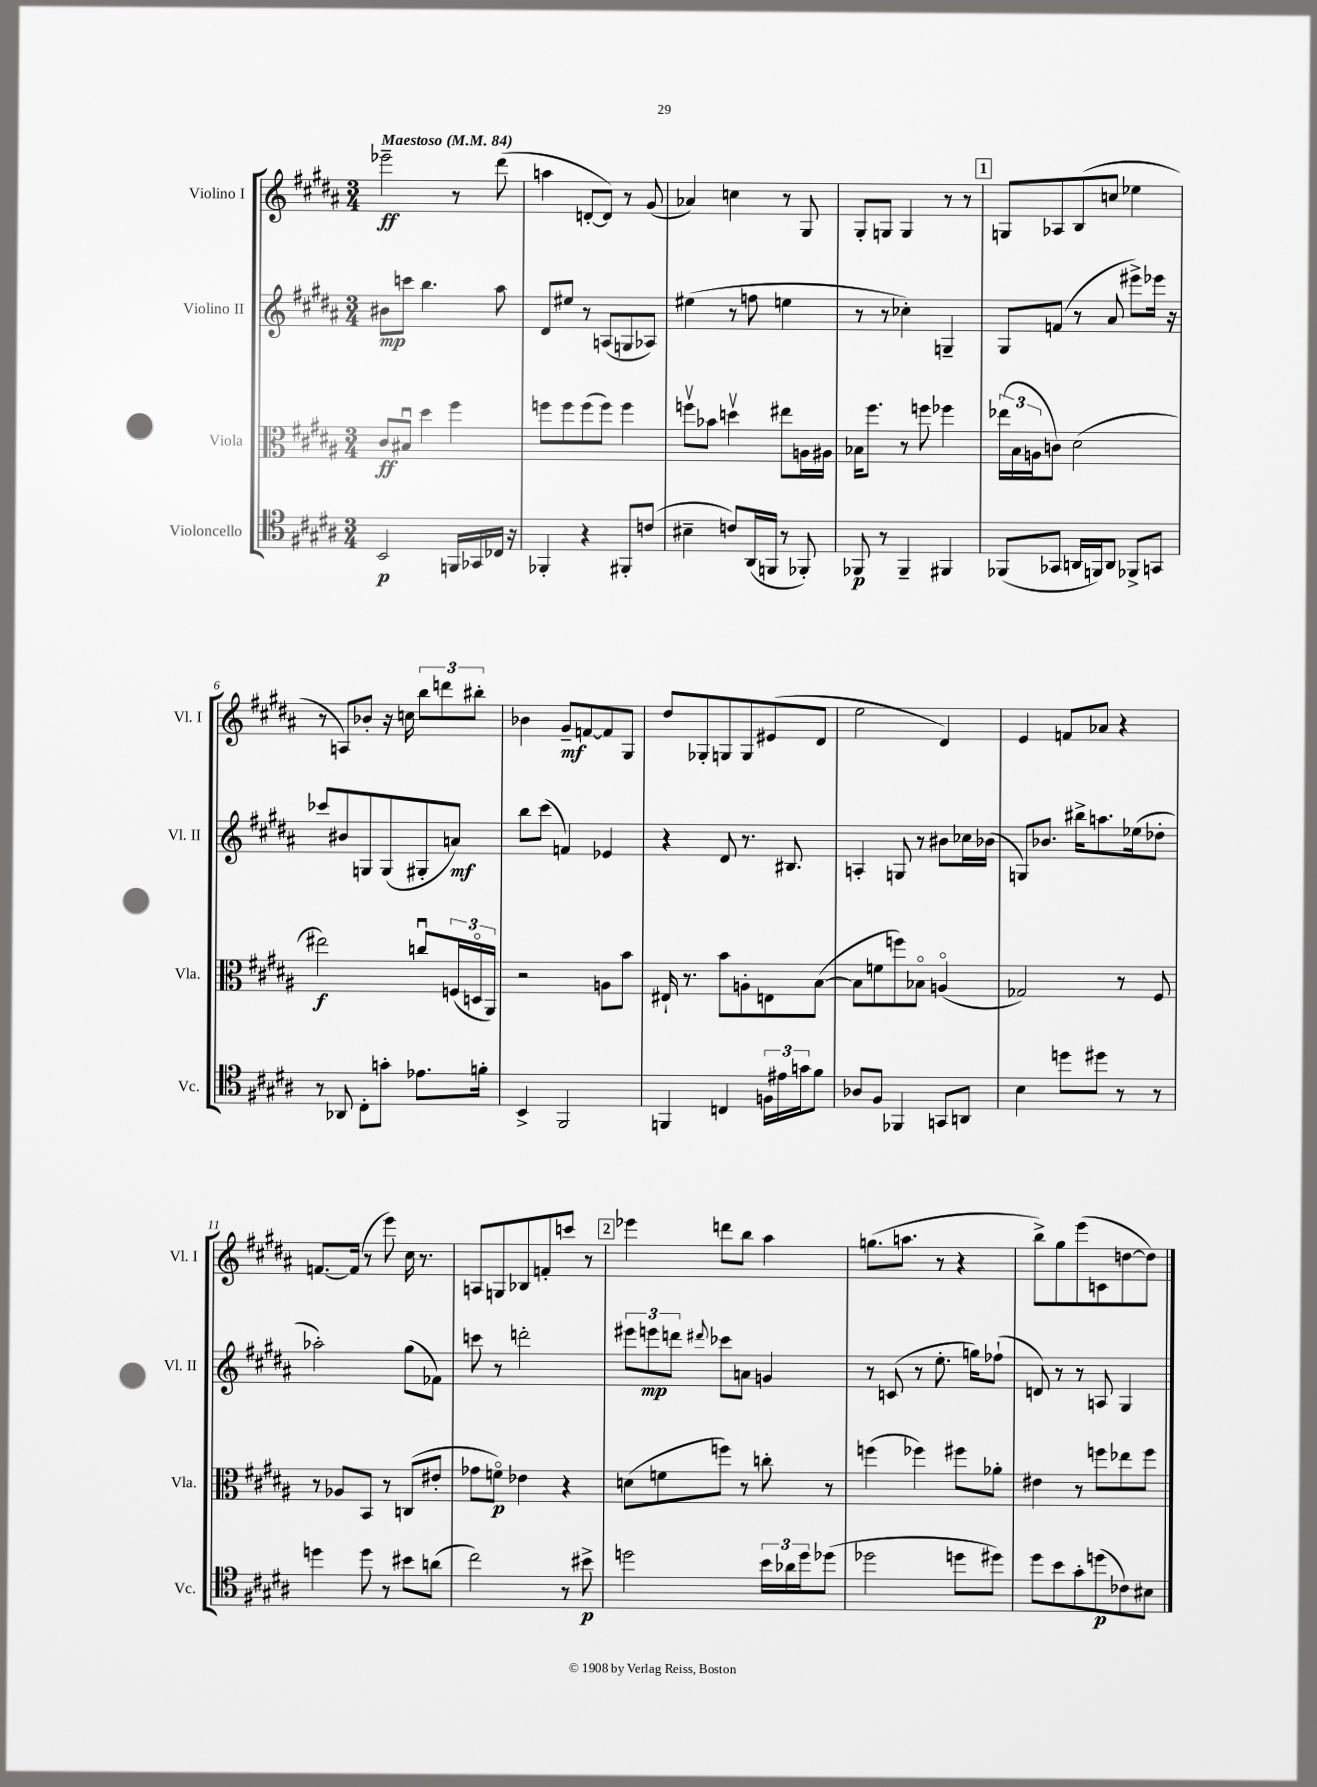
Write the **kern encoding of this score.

**kern	**kern	**kern	**kern
*staff4	*staff3	*staff2	*staff1
*clefC4	*clefC3	*clefG2	*clefG2
*k[f#c#g#d#a#]	*k[f#c#g#d#a#]	*k[f#c#g#d#a#]	*k[f#c#g#d#a#]
*M3/4	*M3/4	*M3/4	*M3/4
*MM84	*MM84	*MM84	*MM84
2BB	8c#	8b#	2eee-~
.	8B#u	8ccc	.
.	4dd#	4.bb	.
16FF	4ff#	.	8r
16GG-	.	.	.
16C-	.	8aa#	(8ddd#
16r	.	.	.
=	=	=	=
4FF-'	8ff	8d#	4aa
.	8ff	8ee#	.
4r	(8ff	8r	[8d'
.	8ff)	(8A	8d])
8FF#'	4ff	8G	8r
(8c	.	8A-)	(8g#
=	=	=	=
4B#~	8ffv	(4ee#	4a-)
.	8b-	.	.
8c)	4ddv	8r	4cc
(16AA#	.	8ff	.
16FF	.	.	.
8r	8ee#	4ee	8r
8FF-')	16A	.	8G#
.	16A#	.	.
=	=	=	=
8FF-	16B-	8r	8G#'
.	8.ff#	.	.
8r	.	8r	8G
4FF-~	8r	4cc-')	4G
.	8ff	.	.
4FF#	4ff-	4G~	8r
.	.	.	8r
=	=	=	=
(8FF-	(24ee-	8G#	8G
.	24B	.	.
.	24A	.	.
8GG-	8c)	(8f	8A-
16AA	(2d#	8r	(8B
16FF)	.	.	.
8AA	.	8a#	8cc
8FF-^	.	8eee#^)	4ee-
8GG	.	16eee-	.
.	.	16r	.
=	=	=	=
8r	2ee#)	8ccc-	8r
8AA-	.	8b#	8A)
8C#'	.	8G	8b-'
8g'	.	(8G	16r
.	.	.	16cc
8.e-	8ccu	8G#'	12bb
.	.	.	12ddd
.	(24F	8a)	.
.	24Do	.	12bb#'
16f'	.	.	.
.	24AA#)	.	.
=	=	=	=
4BB^	2r	8bb	4b-
.	.	(8ccc#	.
2FF#	.	4f)	8g#~
.	.	.	[8f
.	8A	4e-	8f]
.	8b	.	8G#
=	=	=	=
4FF	16E#`	4r	8dd#
.	8.r	.	.
.	.	.	8G-'
4C	8b	8d#	8G
.	8A'	8.r	8G
24F	8E	.	(8e#
24e#	.	.	.
.	.	8.B#	.
24g	.	.	.
8f#	([8B	.	8d#
=	=	=	=
8A-	8B]	4A'	2ee
8F#	8f	.	.
4FF-	8ff)	8G	.
.	8B-o	8r	.
8GG	(4Ao	8b#	4d#)
8AA	.	16cc-	.
.	.	(16b-	.
=	=	=	=
4B	2G-)	8G)	4e
.	.	8.b-	.
8dd	.	.	8f
.	.	16bb#^	.
8dd#	.	8.aa	8a-
8r	8r	.	4r
.	.	(16ee-	.
8r	8F#	8dd-'	.
=	=	=	=
4dd	8r	2aa-')	[8.f
.	8A-	.	.
.	.	.	(16f]
8dd	8BB	.	8r
8r	8r	.	8eee)
8b#	(8C	(8gg#	16cc#
.	.	.	8.r
(8a	8e#'	8f-)	.
=	=	=	=
2cc#)	8g-	8ccc	8A
.	8fo)	8r	8G
.	4e-	2ddd'	8B-
.	.	.	8f'
8r	4r	.	8ccc
8b#^	.	.	8r
=	=	=	=
2dd	(8d	12eee#	4eee-
.	.	12eee	.
.	8f	.	.
.	.	12ddd	.
.	.	8qqddd#	.
.	8ff)	8ccc-	8ddd
.	8r	8a	8bb
24b	8cc'	4g	4aa#
24a-	.	.	.
24dd	.	.	.
(8dd-	8r	.	.
=	=	=	=
2dd-	(4ff	8r	(8.gg
.	.	(8c	.
.	.	.	8.aa
.	4ff-)	8r	.
.	.	8.ee'	8r
8dd	8ff#	.	4r
.	.	16gg)	.
8dd#)	8a-'	(8ff-`	.
=	=	=	=
8dd#	4e#	8d)	8bb^)
8b	.	8r	8gg#
8g#'	8r	8r	(8eee
(8dd	8ff	8A	8c
8c-)	8ee-	4G#	[8dd
8B#	8ff	.	8dd])
==	==	==	==
*-	*-	*-	*-
